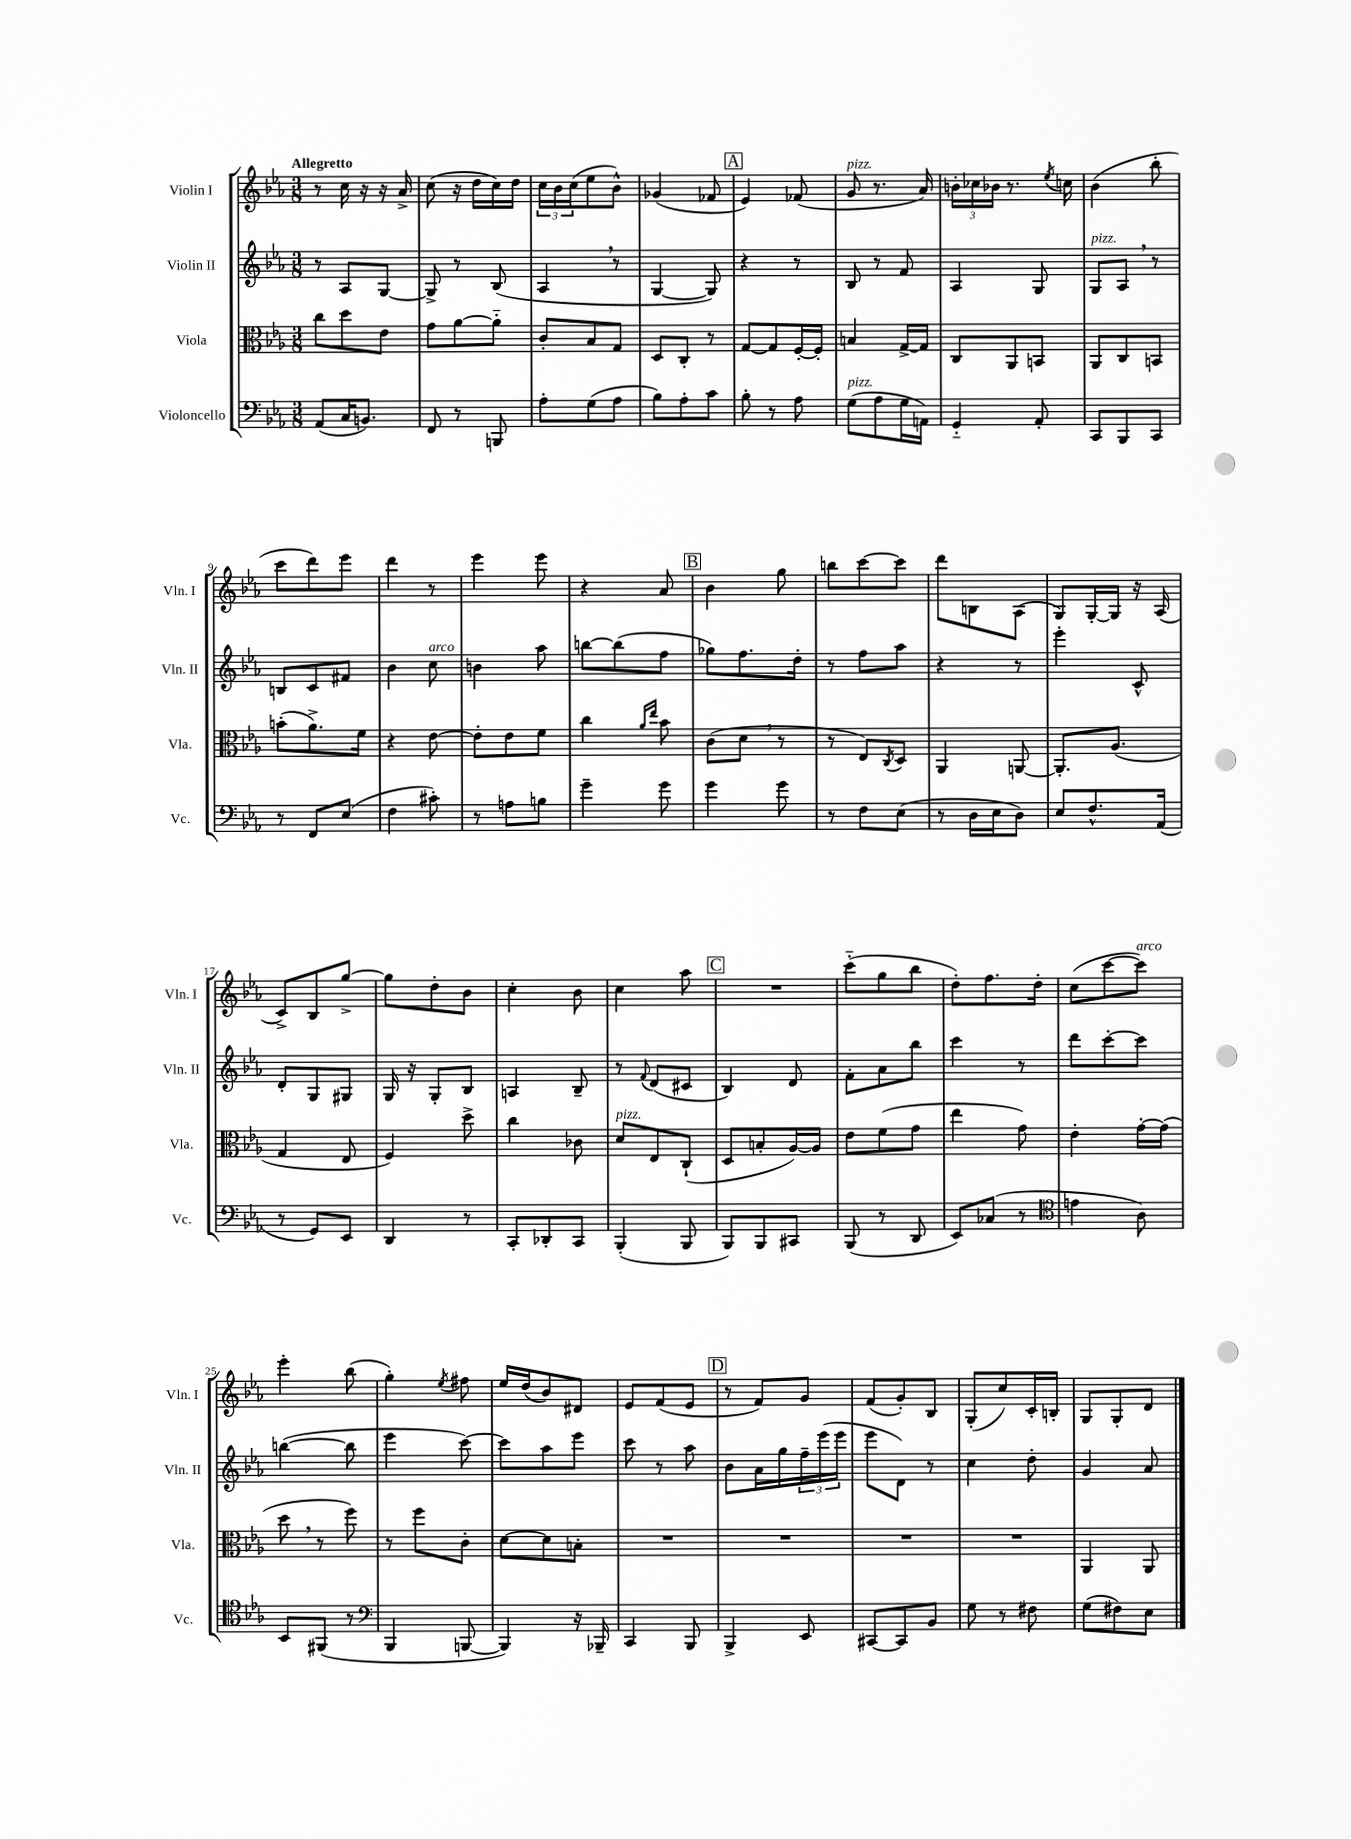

**kern	**kern	**kern	**kern
*part4	*part3	*part2	*part1
*staff4	*staff3	*staff2	*staff1
*I"Violoncello	*I"Viola	*I"Violin II	*I"Violin I
*I'Vc.	*I'Vla.	*I'Vln. II	*I'Vln. I
*clefF4	*clefC3	*clefG2	*clefG2
*k[b-e-a-]	*k[b-e-a-]	*k[b-e-a-]	*k[b-e-a-]
*M3/8	*M3/8	*M3/8	*M3/8
=1	=1	=1	=1
!	!	!	!LO:TX:a:B:t=Allegretto
(8AA-/L	8cc\L	8r	8r
16C/K	8dd\	8A-/L	16cc\
8.BBn/J)	.	.	16r
.	8e-\J	[8G/J	16r
.	.	.	16a-^/
=2	=2	=2	=2
8FF/	8g\L	8G^/]	(8cc\
8r	[8a-\	8r	16r
.	.	.	16dd\LL
8BBBn/	8a-\J]	(8B-/	16cc\)
.	.	.	16dd\JJ
=3	=3	=3	=3
8A-'\L	8c'/L	4A-,/	24cc\LL
.	.	.	24b-\
.	.	.	(24cc\J
(8G\	8B-/	.	8ee-\
8A-\J	8G/J	8r	8b-^^\J)
=4	=4	=4	=4
8B-\L)	8D/L	[4G/	(4g-X/
8A-'\	8C'/J	.	.
8c\J	8r	8G/])	8f-X/
!!LO:REH:place=s1:t=A
=5	=5	=5	=5
8B-'\	[8G/L	4r	4e-/)
8r	8G/]	.	.
8A-\	[16F'/L	8r	(8f-X/
.	16F'/JJ]	.	.
=6	=6	=6	=6
!	!	!	!LO:TX:a:i:t=pizz.
!LO:TX:a:i:t=pizz.	!	!	!
(8G\L	4Bn/	8B-/	8g/
8A-\	.	8r	8.r
16G\L	[16G^/LL	8f/	.
16AAn\JJ)	16G/JJ]	.	16a-/)
=7	=7	=7	=7
4GG/	8C/L	4A-/	24bn'\LL
.	.	.	24cc-X\
.	.	.	24b-X\JJ
.	8AA-/	.	8.r
8AA-'/	8BBn/J	8G/	.
.	.	.	8qee-/
.	.	.	16ccn\
=8	=8	=8	=8
!	!	!LO:TX:a:i:t=pizz.	!
8CC/L	8AA-/L	8G/L	(4b-\
8BBB-/	8C/	8A-,/J	.
8CC/J	8BBn/J	8r	8bb-'\
!!LO:LB:g=z
=9	=9	=9	=9
8r	(8bn'\L	8Bn/L	8ccc\L
8FF/L	8.a-^\)	8c/	8ddd\)
(8E-/J	.	8f#X/J	8eee-\J
.	16f\Jk	.	.
=10	=10	=10	=10
4F\	4r	4b-\	4ddd\
!	!	!LO:TX:a:i:t=arco	!
8c#X'\)	[8e-\	8cc\	8r
=11	=11	=11	=11
8r	8e-'\L]	4bn\	4eee-\
8An\L	8e-\	.	.
8Bn\J	8f\J	8aa-\	8eee-\
=12	=12	=12	=12
4g~\	4cc\	[8bbn\L	4r
.	.	(8bb\]	.
.	16qqa-/LL	.	.
.	16qqee-/JJ	.	.
8g\	8b-\	8ff\J	8a-/
!!LO:REH:place=s1:t=B
=13	=13	=13	=13
4g\	(8c\L	8gg-X\L)	4b-\
.	8d,\J	8.ff\	.
8g\	8r	.	8gg\
.	.	16dd'\Jk	.
=14	=14	=14	=14
8r	8r	8r	8bbn\L
8F\L	8E-/L)	8ff\L	[8ccc\
.	8qC/	.	.
(8E-\J	8D/J	8aa-\J	8ccc\J]
=15	=15	=15	=15
8r	4AA-/	4r	8ddd\L
16D\LL	.	.	8Bn\
16E-\J	.	.	.
8D\J)	[8AAn/	8r	(8A-\J
=16	=16	=16	=16
8E-/L	8.AA'/L]	4eee-'\	8G/L)
8.F^^/	.	.	[16G'/L
.	(8.A-/J	.	16G/JJ]
.	.	8c^^/	16r
(16AA-/Jk	.	.	(16A-/
!!LO:LB:g=z
=17	=17	=17	=17
8r	4G/	8d'/L	8c^/L)
8GG/L)	.	8G/	8B-/
8EE-/J	8E-/	8G#X/J	[8gg^/J
=18	=18	=18	=18
4DD/	4F/)	16G/	8gg\L]
.	.	16r	.
.	.	8G'/L	8dd'\
8r	8dd^\	8B-/J	8b-\J
=19	=19	=19	=19
8CC'/L	4cc\	4An/	4cc'\
8DD-X'/	.	.	.
8CC/J	8c-X\	8B-~/	8b-\
=20	=20	=20	=20
!	!LO:TX:a:i:t=pizz.	!	!
(4BBB-'/	8d/L	8r	4cc\
.	.	8qqf/	.
.	8E-/	(8d/L	.
8BBB-/	(8C`/J	8c#X/J	8aa-\
!!LO:REH:place=s1:t=C
=21	=21	=21	=21
8BBB-/L)	8D/L	4B-/)	4.r
8BBB-/	8Bn'/	.	.
8CC#X/J	[16A-/L)	8d/	.
.	16A-/JJ]	.	.
=22	=22	=22	=22
(8BBB-/	8e-\L	8f'\L	(8ccc\L
8r	(8f\	8a-\	8gg\
8DD/	8g\J	8bb-\J	8bb-\J
=23	=23	=23	=23
8EE-/L)	4ee-\	4ccc\	8dd'\L)
(8C-X/J	.	.	8.ff\
8r	8g\)	8r	.
.	.	.	16dd'\Jk
=24	=24	=24	=24
*clefC4	*	*	*
4en\	4e-'\	8ddd\L	(8cc\L
.	.	[8ccc'\	[8ccc\
!	!	!	!LO:TX:a:i:t=arco
8A-\)	[16g'\LL	8ccc\J]	8ccc\J])
.	(16g\JJ]	.	.
!!LO:LB:g=z
=25	=25	=25	=25
8BB-/L	8dd,\	([4bbn\	4eee-'\
(8FF#X/J	8r	.	.
8r	8ff\)	8bb\]	(8bb-\
=26	=26	=26	=26
*clefF4	*	*	*
4BBB-/	8r	4eee-\	4gg'\)
.	8ff\L	.	.
.	.	.	8qee-/
[8BBBn/	8c'\J	[8ccc\)	8ff#X\
=27	=27	=27	=27
4BBB/])	[8d\L	8ccc\L]	16ee-/LL
.	.	.	(16dd/J
.	8d\]	8aa-\	8b-/)
16r	8Bn'\J	8eee-\J	8d#X/J
16BBB-X~/	.	.	.
=28	=28	=28	=28
4CC/	4.r	8ccc\	8e-/L
.	.	8r	(8f/
8BBB-/	.	8aa-\	8e-/J
!!LO:REH:place=s1:t=D
=29	=29	=29	=29
4BBB-^/	4.r	8b-\L	8r
.	.	16a-\L	8f/L)
.	.	16gg\	.
8EE-/	.	24ff~\	8g/J
.	.	(24eee-\	.
.	.	24eee-\JJ	.
=30	=30	=30	=30
[8CC#X/L	4.r	8eee-\L	(8f/L
8CC#/]	.	8d\J)	8g'/)
8BB-/J	.	8r	8B-/J
=31	=31	=31	=31
8G\	4.r	4cc\	(8G'/L
8r	.	.	8cc/)
8F#X\	.	8dd'\	16c'/L
.	.	.	16Bn'/JJ
=32	=32	=32	=32
(8G\L	4AA-/	4g/	8G/L
8F#X\)	.	.	8G'/
8E-\J	8AA-/	8a-/	8d/J
==	==	==	==
*-	*-	*-	*-
